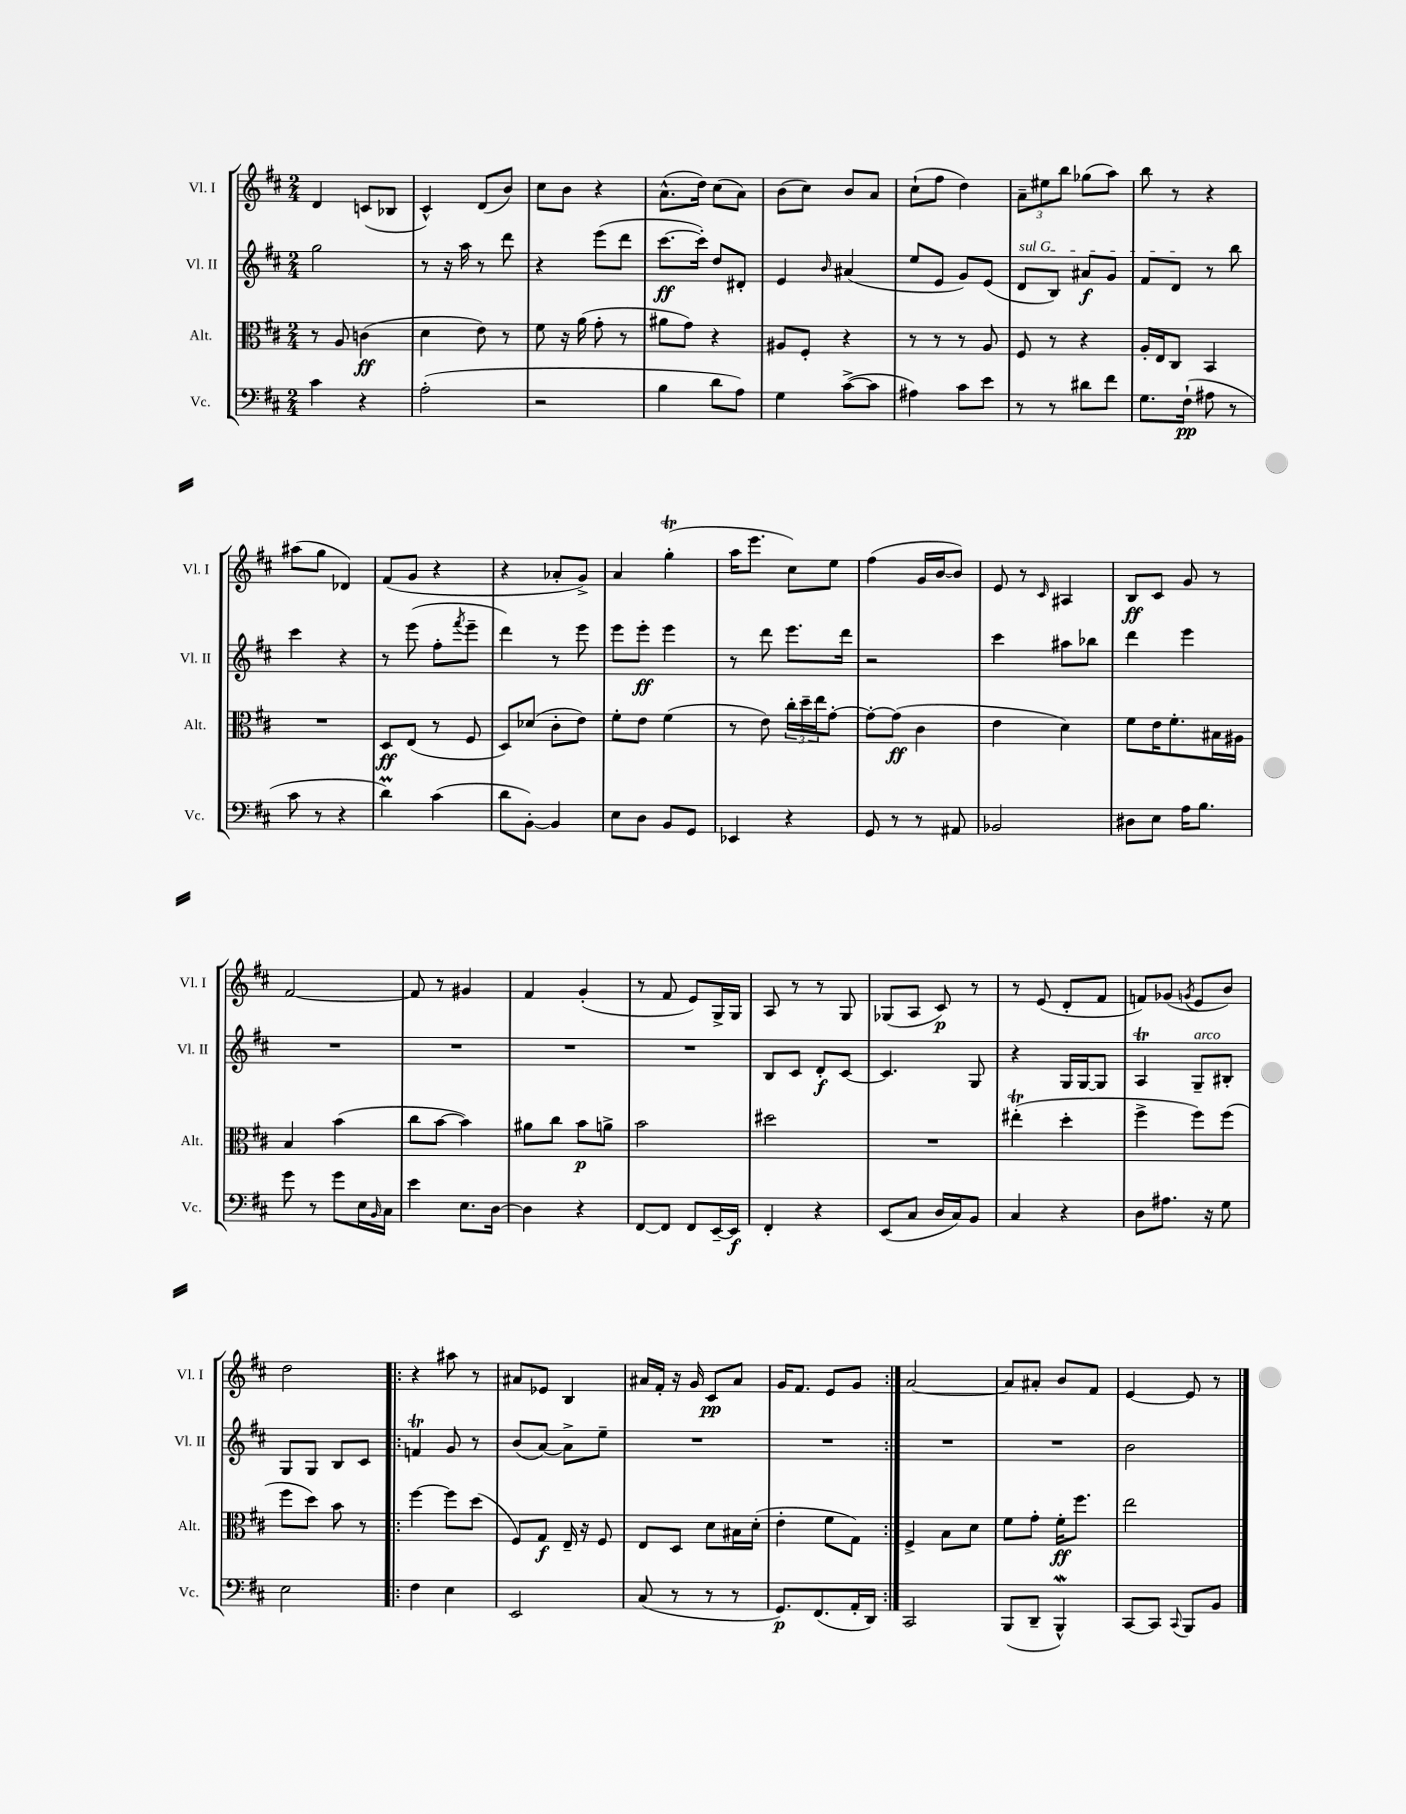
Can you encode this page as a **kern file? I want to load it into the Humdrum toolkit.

**kern	**kern	**kern	**kern
*staff4	*staff3	*staff2	*staff1
*clefF4	*clefC3	*clefG2	*clefG2
*k[f#c#]	*k[f#c#]	*k[f#c#]	*k[f#c#]
*M2/4	*M2/4	*M2/4	*M2/4
4c#	8r	2gg	4d
.	8A	.	.
4r	(4c	.	(8c
.	.	.	8B-
=	=	=	=
(2A'	4d	8r	4c#^^)
.	.	16r	.
.	.	16aa	.
.	8e)	8r	(8d
.	8r	8ddd	8b)
=	=	=	=
2r	8f#	4r	8cc#
.	16r	.	8b
.	(16a	.	.
.	8g'	(8eee	4r
.	8r	8ddd	.
=	=	=	=
4B	8a#	[8.ccc#	(8.a^^
.	8g)	.	.
.	.	16ccc#'])	16dd)
8d	4r	8dd	(8cc#
8A)	.	8d#'	8a)
=	=	=	=
4G	8A#	4e	(8b
.	8F#'	.	8cc#)
.	.	16qqb	.
([8c#^	4r	(4a#	8b
8c#]	.	.	8a
=	=	=	=
4A#)	8r	8ee	(8cc#`
.	8r	8e	8ff#
8c#	8r	8g)	4dd)
8e	8A	(8e	.
=	=	=	=
8r	8F#	8d	12a~
.	.	.	12ee#
8r	8r	8B)	.
.	.	.	12bb
8d#	4r	8a#	(8gg-
8f#	.	8g	8aa)
=	=	=	=
8.G	16A'	8f#	8bb
.	16E	.	.
.	8C#	8d	8r
(16F#`	.	.	.
8A#	4BB	8r	4r
8r	.	8bb	.
=	=	=	=
8c#	2r	4ccc#	(8aa#
8r	.	.	8gg
4r	.	4r	4d-)
=	=	=	=
4d)	8D	8r	(8f#
.	(8E	(8eee	8g
(4c#	8r	8ff#'	4r
.	.	8qfff#	.
.	8F#	8eee~	.
=	=	=	=
8d	8D)	4ddd)	4r
[8BB')	(8d-	.	.
4BB]	8c#'	8r	8a-'
.	8e)	8eee	8g^)
=	=	=	=
8E	8f#'	8eee	4a
8D	8e	8eee'	.
8BB	(4f#	4eee	(4gg'
8GG	.	.	.
=	=	=	=
4EE-	8r	8r	16aa
.	.	.	8.eee
.	8e)	8ddd	.
4r	24cc#'	8.eee	8cc#)
.	24dd~	.	.
.	24ee	.	.
.	[8g'	.	8ee
.	.	16ddd	.
=	=	=	=
8GG	8g'_	2r	(4ff#
8r	(8g]	.	.
8r	4c#	.	16g
.	.	.	[16b
8AA#	.	.	8b])
=	=	=	=
2BB-	4e	4ccc#	8e
.	.	.	8r
.	.	.	16qqc#
.	4d)	8aa#	4A#
.	.	8bb-	.
=	=	=	=
8D#	8f#	4ddd	8B
8E	16e	.	8c#
.	8.f#'	.	.
16A	.	4eee	8g
8.B	.	.	.
.	16B#	.	8r
.	16A#	.	.
=	=	=	=
8g	4B	2r	[2f#
8r	.	.	.
8g	(4b	.	.
16E	.	.	.
16qqBB	.	.	.
16C#	.	.	.
=	=	=	=
4e	8cc#	2r	8f#]
.	[8b	.	8r
8.E	4b])	.	4g#
[16D	.	.	.
=	=	=	=
4D]	8a#	2r	4f#
.	8cc#	.	.
4r	8b	.	(4g'
.	8a^	.	.
=	=	=	=
[8FF#	2b	2r	8r
8FF#]	.	.	8f#
8FF#	.	.	8e)
[16EE~	.	.	16G^
16EE]	.	.	16G
=	=	=	=
4FF#'	2dd#	8B	8A
.	.	8c#	8r
4r	.	8d'	8r
.	.	[8c#	8G
=	=	=	=
(8EE	2r	4.c#]	(8G-
8C#	.	.	8A
16D	.	.	8c#)
16C#)	.	.	.
8BB	.	8G	8r
=	=	=	=
4C#	(4ee#'	4r	8r
.	.	.	(8e
4r	4dd'	16G	8d'
.	.	[16G	.
.	.	8G]	8f#
=	=	=	=
8D	4ff#^	4A	8f)
8.A#	.	.	(8g-
.	.	.	8qg
.	8ff#)	8G~	8e
16r	.	.	.
8G	(8ff#	8B#'	8b)
=	=	=	=
2E	8ff#	8G	2dd
.	8dd)	8G	.
.	8b	8B	.
.	8r	8c#	.
=!|:	=!|:	=!|:	=!|:
4F#	[4ff#	4f	4r
4E	8ff#]	8g	8aa#
.	(8dd	8r	8r
=	=	=	=
2EE	8F#)	(8b	8a#
.	8G	[8a)	8e-
.	16E~	8a^]	4B
.	16r	.	.
.	8F#	8ee~	.
=	=	=	=
(8C#	8E	2r	16a#
.	.	.	16f#'
8r	8D	.	16r
.	.	.	16g
8r	8d	.	8c#
8r	16B#	.	8a#
.	(16d'	.	.
=	=	=	=
8.GG)	4e'	2r	16g
.	.	.	8.f#
(8.FF#	.	.	.
.	8f#	.	8e
16AA'	8G)	.	8g
16DD)	.	.	.
=:|!	=:|!	=:|!	=:|!
2CC#	4F#^	2r	[2a
.	8B	.	.
.	8d	.	.
=	=	=	=
(8BBB	8f#	2r	8a]
8DD~	8g'	.	8a#'
4BBB^^)	16f#'	.	8b
.	8.ff#	.	.
.	.	.	8f#
=	=	=	=
[8CC#	2ee	2b	[4e
8CC#]	.	.	.
8qqCC#	.	.	.
8BBB	.	.	8e]
8BB	.	.	8r
==	==	==	==
*-	*-	*-	*-
